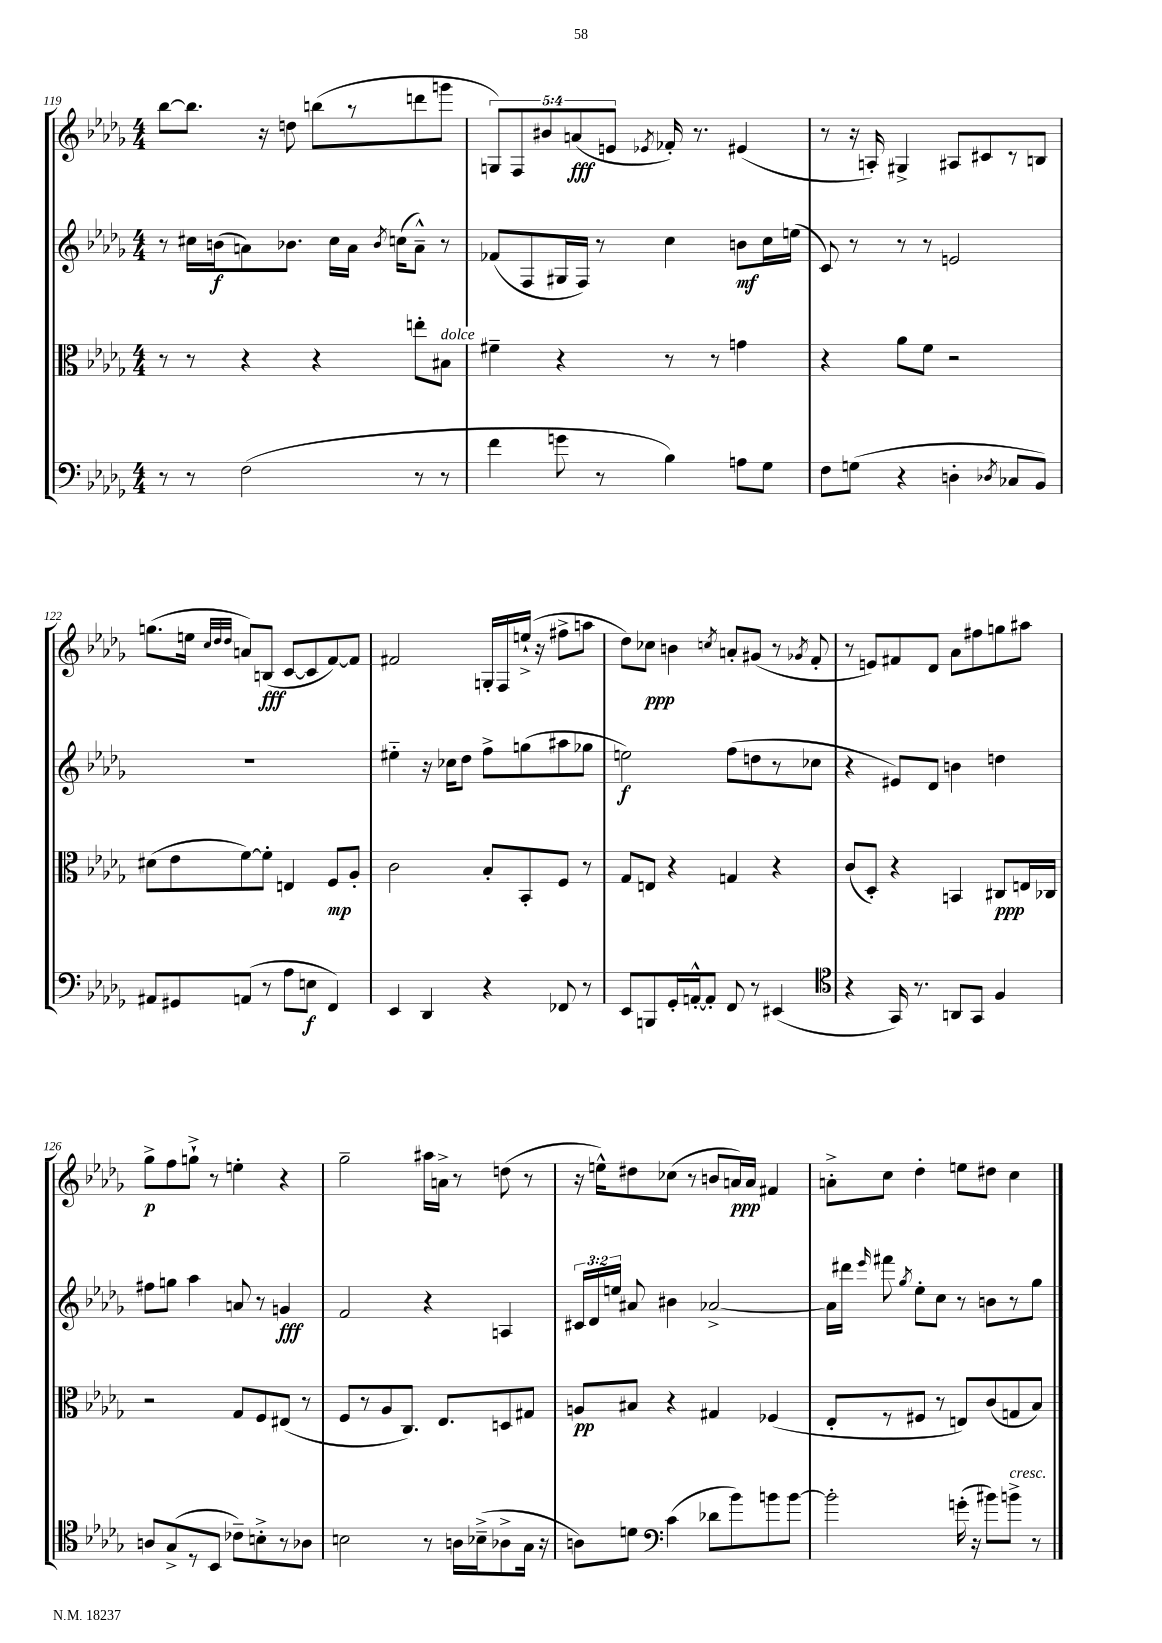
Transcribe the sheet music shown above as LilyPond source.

<<
\new StaffGroup <<
\new Staff = "s0" {
    \clef treble \key des \major \numericTimeSignature \time 4/4 \override Staff.TupletNumber.text = #tuplet-number::calc-fraction-text
    \autoBeamOff bes''8[~ bes''8.] r16 d''8 b''8[( r8 d'''8 g'''8] |
    \tuplet 5/4 { g8[) f8 bis'8 a'8\fff( e'8] } \acciaccatura { ees'8 } fes'16-.) r8. eis'4( |
    r8 r16 a16-.) gis4-> ais8[ cis'8 r8 b8] |
    g''8.[( e''16] \grace { c''32[ des''32 des''32] } a'8[) b8]\fff( c'8[~ c'8 f'8~) f'8] |
    fis'2 g16[-. f16 e''16]-!->( r16 fis''8[-> a''8] |
    des''8[) ces''8]\ppp b'4 \acciaccatura { c''8 } a'8[-. gis'8]( r8 \acciaccatura { ges'8 } f'8-. |
    r8 e'8[) fis'8 des'8] aes'8[ fis''8 g''8 ais''8] |
    ges''8[->\p f''8 g''8]-!-> r8 e''4-. r4 |
    ges''2-- ais''16[ a'16]-> r8 d''8( r8 |
    r16 e''16[-^) dis''8 ces''8]( r8 b'8[ a'16\ppp) a'16] fis'4 |
    a'8[-.-> c''8] des''4-. e''8[ dis''8] c''4 \bar "|." |
}
\new Staff = "s1" {
    \clef treble \key des \major \numericTimeSignature \time 4/4 \override Staff.TupletNumber.text = #tuplet-number::calc-fraction-text
    \autoBeamOff r8 cis''16[ b'16\f( a'8) bes'8.] cis''16[ a'16] \acciaccatura { bes'8 } c''16[( a'8]---^) r8 |
    fes'8[( f8 gis16 f16]) r8 c''4 b'8[\mf c''16 e''16]( |
    c'8) r8 r8 r8 e'2 |
    R1 |
    eis''4-_ r16 ces''16[ des''8] f''8[-> g''8( ais''8 ges''8] |
    e''2\f) f''8[( d''8 r8 ces''8] |
    r4 eis'8[) des'8] b'4 d''4 |
    fis''8[ g''8] aes''4 a'8 r8 g'4\fff |
    f'2 r4 a4 |
    \tuplet 3/2 { cis'16[ des'16 e''16] } ais'8 bis'4 aes'2~-> |
    aes'16[ dis'''16] \grace { ees'''16 } fis'''8 \acciaccatura { ges''8 } ees''8[-. c''8] r8 b'8[ r8 ges''8] \bar "|." |
}
\new Staff = "s2" {
    \clef alto \key des \major \numericTimeSignature \time 4/4
    \autoBeamOff r8 r8 r4 r4 e''8[-. bis8]^\markup { \italic "dolce" } |
    fis'4-- r4 r8 r8 g'4 |
    r4 aes'8[ f'8] r2 |
    dis'8[( ees'8 f'8~) f'8]-. e4 f8[\mp aes8]-. |
    c'2 bes8[-. bes,8-. f8] r8 |
    ges8[ e8] r4 g4 r4 |
    c'8[( des8]-.) r4 b,4 cis8[\ppp e16 ces16] |
    r2 ges8[ f8 eis8]( r8 |
    f8[ r8 aes8 c8.]) ees8.[ d8 gis8] |
    a8[\pp bis8] r4 gis4 fes4( |
    ees8[-. r8 fis8] r8 e8[) c'8( g8 bes8]) \bar "|." |
}
\new Staff = "s3" {
    \clef bass \key des \major \numericTimeSignature \time 4/4
    \autoBeamOff r8 r8 f2( r8 r8 |
    f'4 g'8 r8 bes4) a8[ ges8] |
    f8[ g8]( r4 d4-. \acciaccatura { des8 } ces8[ bes,8]) |
    ais,8[ gis,8 a,8]( r8 aes8[ e8]\f f,4) |
    ees,4 des,4 r4 fes,8 r8 |
    ees,8[ b,,8 ges,16-. a,16~-.-^ a,8]-. f,8 r8 eis,4( |
    \clef tenor r4 ges,16) r8. a,8[ ges,8] f4 |
    a8[ ges8->( r8 bes,8] ces'8[--) b8-.-> r8 aes8] |
    b2 r8 a16[ bes16--->( aes8-> ges16] r16 |
    a8[) d'8] \clef bass c'4( des'8[ bes'8) b'8 b'8]~ |
    b'2-. g'16-.( r16 bis'8[) b'8]->^\markup { \italic "cresc." } r8 \bar "|." |
}
>>
>>
\layout { \context { \Score currentBarNumber = #119 } }
